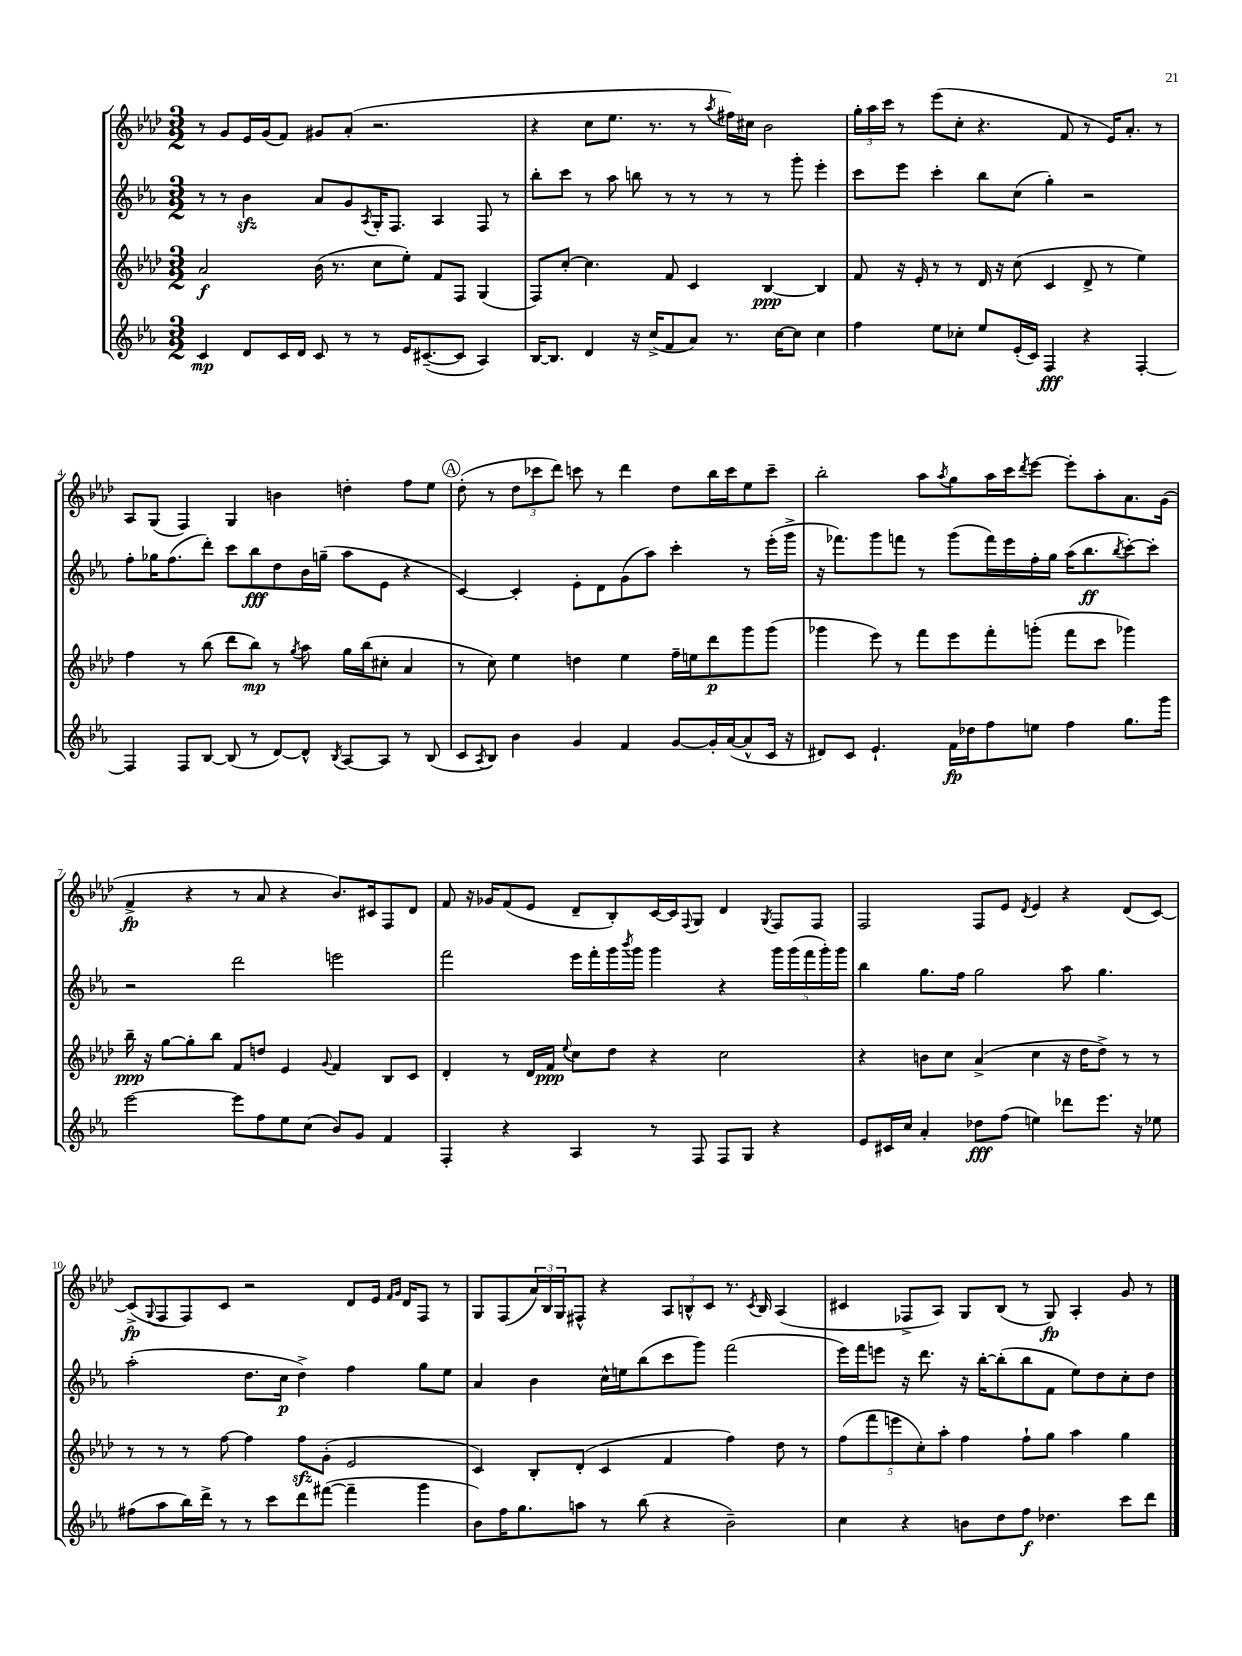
<<
\new StaffGroup <<
\new Staff = "s0" {
    \clef treble \key aes \major \numericTimeSignature \time 3/2
    r8 g'8 ees'16 g'16( f'8) gis'8 aes'8-.( r2. |
    r4 c''8 ees''8. r8. r8 \acciaccatura { aes''8 } fis''16) cis''16 bes'2 |
    \tuplet 3/2 { g''16-. aes''16 c'''16 } r8 ees'''8( c''8-. r4. f'8 r8 ees'16) aes'8.-. r8 |
    aes8 g8( f4) g4 b'4 d''4-. f''8 ees''8 |
    \mark \markup { \circle "A" } des''8-.( r8 \tuplet 3/2 { des''8 ces'''8 des'''8) } c'''8 r8 des'''4 des''8 bes''16 c'''16 ees''8 c'''8-- |
    bes''2-. aes''8 \acciaccatura { aes''8 } g''8 aes''16 c'''16 \acciaccatura { des'''8 } ees'''8~ ees'''8-. aes''8-. aes'8. g'16( |
    f'4->\fp r4 r8 aes'8 r4 bes'8.) cis'16 f8 des'8 |
    f'8 r16 ges'16 f'8( ees'8 des'8-- bes8-.) c'16~ c'16 \appoggiatura { f8 } g8 des'4 \acciaccatura { g8 } f8 f8 |
    f2 f8 ees'8 \acciaccatura { des'8 } ees'4 r4 des'8( c'8~) |
    c'8->\fp( \appoggiatura { g8 } f8 f8) c'8 r2 des'8 ees'16 \grace { f'16 g'16 } des'16 f8 r8 |
    g8 f8( \tuplet 3/2 { aes'16) bes16 g16 } fis8-^ r4 \tuplet 3/2 { aes8 b8-^ c'8 } r8. \acciaccatura { c'8 } b16 aes4( |
    cis'4 fes8-> aes8) g8 bes8( r8 g8\fp) aes4-. g'8 r8 \bar "|." |
}
\new Staff = "s1" {
    \clef treble \key ees \major \numericTimeSignature \time 3/2
    r8 r8 bes'4\sfz aes'8 g'8 \acciaccatura { aes8 } g16-. f8. aes4 f8 r8 |
    bes''8-. c'''8 r8 aes''8 b''8 r8 r8 r8 r8 g'''8-. ees'''4-. |
    c'''8 ees'''8 c'''4-. bes''8 c''8( g''4-.) r2 |
    f''8-. ges''16 f''8.( d'''8-.) c'''8 bes''8\fff d''8 bes'16 g''16--( aes''8 ees'8 r4 |
    \mark \markup { \circle "A" } c'4~) c'4-. ees'8-. d'8 g'8( aes''8) c'''4-. r8 ees'''16-.( g'''16-> |
    r16 fes'''8.) g'''8 f'''8 r8 g'''8( f'''16) ees'''16 f''16-. g''16 aes''16( bes''8.\ff \acciaccatura { bes''8 } c'''8~-.) c'''8-. |
    r2 d'''2 e'''2 |
    f'''2 ees'''16 f'''16-. g'''16 \acciaccatura { bes'''8 } g'''16 g'''4 r4 \tuplet 5/4 { g'''16 g'''16( f'''16 g'''16-.) g'''16 } |
    bes''4 g''8. f''16 g''2 aes''8 g''4. |
    aes''2-.( d''8. c''16\p d''4->) f''4 g''8 ees''8 |
    aes'4 bes'4 c''16-^ e''16 bes''8( c'''8 g'''8) f'''2( |
    ees'''16) f'''16 e'''8 r16 d'''8. r16 bes''16~-. bes''8-.( bes''8 f'8 ees''8) d''8 c''8-. d''8 \bar "|." |
}
\new Staff = "s2" {
    \clef treble \key aes \major \numericTimeSignature \time 3/2
    aes'2\f bes'16( r8. c''8 ees''8-.) f'8 f8 g4( |
    f8) c''8~-. c''4. f'8 c'4 bes4~\ppp bes4 |
    f'8 r16 ees'16-. r8 r8 des'16 r16 c''8( c'4 des'8-> r8 ees''4) |
    f''4 r8 bes''8( des'''8 bes''8\mp) r8 \acciaccatura { g''8 } aes''8 g''16 bes''16( cis''8-. aes'4 |
    \mark \markup { \circle "A" } r8 c''8) ees''4 d''4 ees''4 f''16-- e''16 des'''8\p g'''8 g'''8( |
    ges'''4 ees'''8) r8 f'''8 ees'''8 f'''8-. g'''8-.( f'''8 c'''8 ges'''4) |
    bes''16--\ppp r16 g''8~ g''8-. bes''8 f'8 d''8 ees'4 \appoggiatura { g'8 } f'4 bes8 c'8 |
    des'4-. r8 des'16 f'16\ppp \appoggiatura { ees''8 } c''8 des''8 r4 c''2 |
    r4 b'8 c''8 aes'4->( c''4 r16 des''16 des''8->) r8 r8 |
    r8 r8 r8 f''8~ f''4 f''8\sfz g'8-.( ees'2 |
    c'4) bes8-. des'8-.( c'4 f'4 f''4) des''8 r8 |
    \tuplet 5/4 { f''8( f'''8 e'''8 c''8-.) aes''8-. } f''4 f''8-! g''8 aes''4 g''4 \bar "|." |
}
\new Staff = "s3" {
    \clef treble \key ees \major \numericTimeSignature \time 3/2
    c'4\mp d'8 c'16 d'16 c'8 r8 r8 ees'16 cis'8.~--( cis'8 aes4) |
    bes16~ bes8. d'4 r16 c''16->( f'8 aes'8) r8. c''16~ c''8 c''4 |
    f''4 ees''8 ces''8-. ees''8 ees'16-.( c'16) f4\fff r4 f4~-. |
    f4 f8 bes8~ bes8( r8 d'8~) d'8-^ \acciaccatura { bes8 } aes8~ aes8 r8 bes8( |
    \mark \markup { \circle "A" } c'8 \acciaccatura { aes8 } bes8) bes'4 g'4 f'4 g'8~ g'16-. aes'16~( aes'8-^ c'16 r16 |
    dis'8) c'8 ees'4.-! f'16\fp des''16 f''8 e''8 f''4 g''8. g'''16 |
    ees'''2~ ees'''8 f''8 ees''8 c''8( bes'8) g'8 f'4 |
    f4-. r4 aes4 r8 f8 f8 g8 r4 |
    ees'8 cis'16 c''16 aes'4-. des''8\fff f''8( e''4) des'''8 ees'''8. r16 ees''8 |
    fis''8( aes''8 bes''16) d'''16-> r8 r8 c'''8 d'''8 fis'''8~( fis'''4-- g'''4 |
    bes'8) f''16 g''8. a''8 r8 bes''8( r4 bes'2--) |
    c''4 r4 b'8 d''8 f''8\f des''4. c'''8 d'''8 \bar "|." |
}
>>
>>
